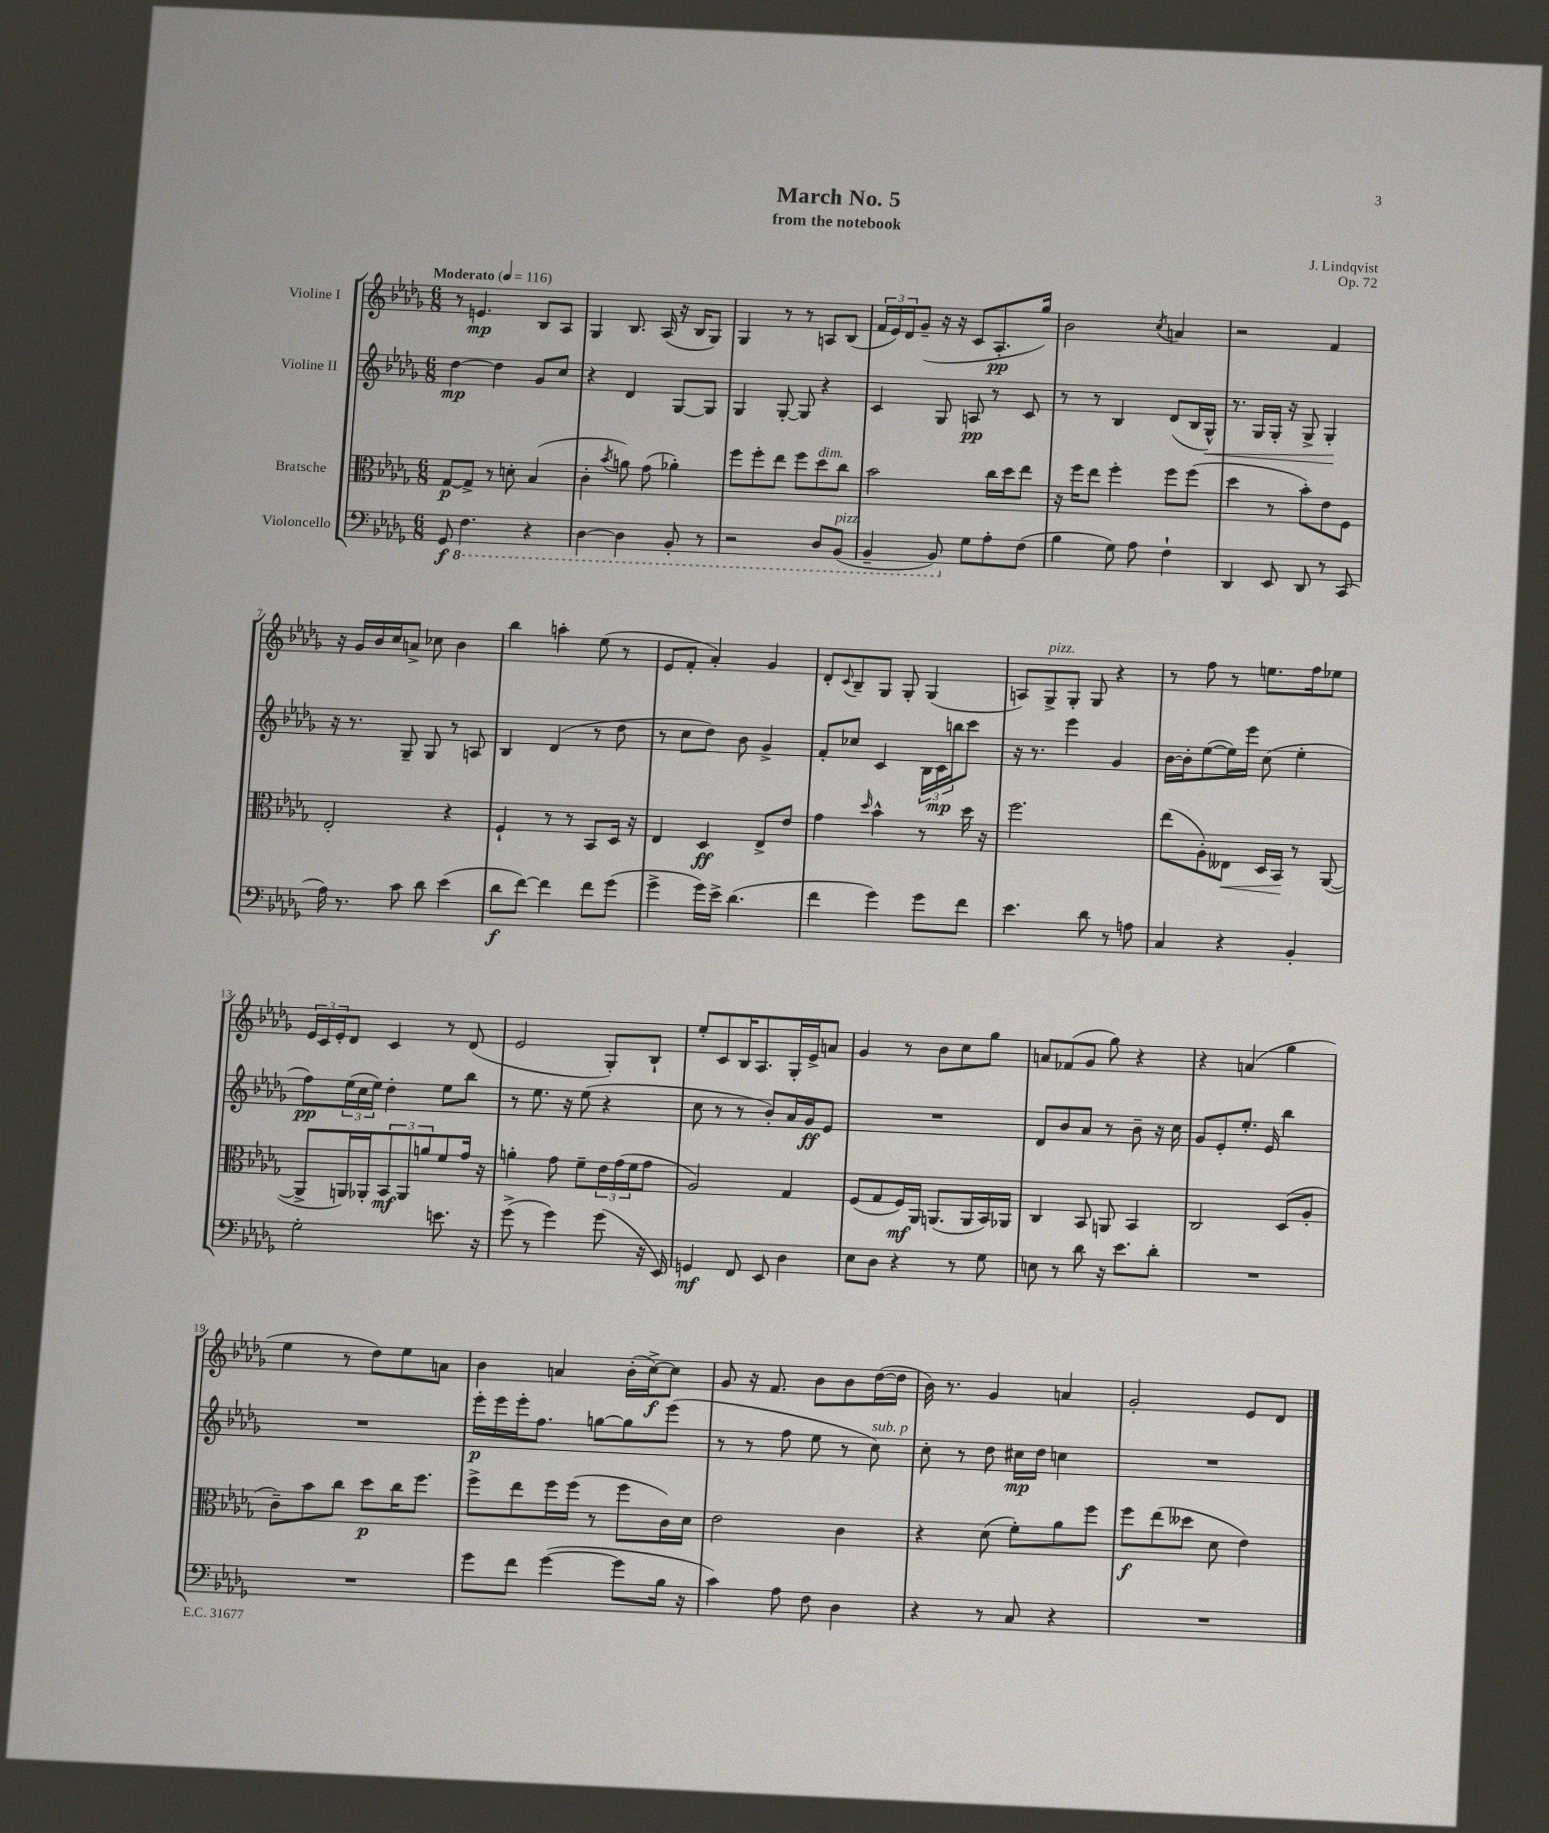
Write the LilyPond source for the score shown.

\header { title = "March No. 5" composer = "J. Lindqvist" subtitle = "from the notebook" opus = "Op. 72" }
<<
\new StaffGroup <<
\new Staff = "s0" \with { instrumentName = "Violine I" } {
    \clef treble \key des \major \numericTimeSignature \time 6/8 \tempo "Moderato" 4 = 116
    r8 e'4.\mp bes8 aes8 |
    ges4 bes8. aes16( r16 bes16 ges8) |
    ges4 r8 r8 a8 bes8( |
    \tuplet 3/2 { f'16 ees'16) des'16 } ges'8--( r16 r16 c'8 aes8.-.\pp ges''16) |
    bes'2 \acciaccatura { c''8 } a'4 |
    r2 f'4 |
    r16 ges'16 bes'16 c''16 a'8-> ces''8 bes'4 |
    bes''4 a''4-. ees''8( r8 |
    ees'8 f'8-. aes'4-.) ges'4 |
    des'8-. \appoggiatura { c'8 } bes8-- ges8 ges8-. ges4( |
    a8) ges8->^\markup { \italic "pizz." } ges8-. ges8 r4 |
    r8 f''8 r8 e''8. f''16 ees''8 |
    \tuplet 3/2 { ees'16 c'16 ees'16-. } des'8 c'4 r8 des'8( |
    ees'2 ges8-.) bes8-! |
    ees''8-. c'8 bes16 aes8. ges16-. ees'16-> a'8 |
    ges'4 r8 bes'8 c''8 ges''8 |
    a'8 fes'8( ges'8 ges''8) r4 |
    r4 a'4( ges''4 |
    ees''4 r8 des''8) ees''8 a'8 |
    bes'4 a'4 bes'16-.( c''16~->\f) c''8 |
    ges'8 r16 f'8. bes'8 bes'8 des''16~( des''16 |
    bes'16) r8. ges'4 a'4 |
    ges'2-. ees'8 des'8 \bar "|." |
}
\new Staff = "s1" \with { instrumentName = "Violine II" } {
    \clef treble \key des \major \numericTimeSignature \time 6/8
    des''4~\mp des''4 ges'8 c''8 |
    r4 des'4 ges8~ ges8 |
    ges4 ges8~-. ges8 r4 |
    c'4 ges8 a8\pp r8 c'8 |
    r8 r8 bes4 des'8( bes16 ges16-^\<) |
    r8. ges16 ges16-. r16 ges8-> ges4-.\! |
    r16 r8. ges8-- ges8 r8 a8 |
    bes4 des'4( r8 des''8 |
    r8 c''8 des''8) bes'8 ges'4-> |
    f'8-. ces''8 c'4 \tuplet 3/2 { bes16 c'16\mp b''16 } c'''8 |
    r16 r8. ees'''4 ges'4 |
    bes'16~ bes'16-. ees''8~( ees''16) ees'''16 c''8( ees''4-. |
    f''8\pp) \tuplet 3/2 { ees''16( c''16 ees''16) } des''4-. ees''8 bes''8 |
    r8 ees''8. r16 ees''8( r4 |
    c''8 r8 r8 bes'8-.) aes'16 ges'16\ff ees'8 |
    R2. |
    des'8 bes'8 aes'8 r8 bes'8-- r16 c''16 |
    ges'8 ees'8-. ees''8.-. ees'16 bes''4 |
    R2. |
    ees'''16-.\p ees'''16 ees'''16-. f''8. g''8~ g''8 ees'''8( |
    r8 r8 f''8 ees''8 r8 c''8^\markup { \italic "sub. p" }) |
    c''8-. r8 des''8 cis''16\mp des''16 c''4 |
    R2. \bar "|." |
}
\new Staff = "s2" \with { instrumentName = "Bratsche" } {
    \clef alto \key des \major \numericTimeSignature \time 6/8
    ges8~\p ges8-> r8 d'8-. bes4( |
    c'4-. \acciaccatura { bes'8 } a'8) ges'8( aes'4-.) |
    f''8 f''8-. ees''8 f''8 des''8^\markup { \italic "dim." } c''8 |
    bes'2 c''16 des''16 ees''8 |
    r16 f''16 ees''8 f''4-. f''8 f''8( |
    des''4 r8 bes'8-.) ees'8 f8 |
    ees2-. r4 |
    f4-! r8 r8 bes,8 des16 r16 |
    ees4 des4\ff ees8-> ees'8 |
    ges'4 \grace { des''16 } bes'4-^ r8 des''16 r16 |
    f''2. |
    ees''8( aes8-.) eeses8\< des16 bes,16\! r8 aes,8~( |
    aes,8-> a,16) aes,16-. \tuplet 3/2 { bes,8\mf aes,8 a'8 } f'8 ges'16 r16 |
    a'4-. ges'8 f'8-- \tuplet 3/2 { ees'16 ges'16( f'16 } ges'8 |
    aes2) ges4 |
    f8( ges8 f16\mf) aes,16 a,8.( a,16 bes,16) aes,16 |
    c4 bes,8 a,8 bes,4 |
    c2 des8( aes8-. |
    c'8--) bes'8 c''8 des''8\p c''16 f''8. |
    f''8-> ees''8 f''16 f''16( r8 f''8 c'16) des'16 |
    ees'2 c'4 |
    r4 des'8( f'8-.) aes'8 f''8 |
    f''8\f ees''8( deses''8 des'8 ees'4) \bar "|." |
}
\new Staff = "s3" \with { instrumentName = "Violoncello" } {
    \clef bass \key des \major \numericTimeSignature \time 6/8
    ges,8\f \ottava #-1 f,4. r4 |
    des,4~ des,4 bes,,8-. r8 |
    r2 des,8 bes,,8^\markup { \italic "pizz." }( |
    bes,,4-- bes,,8) \ottava #0 ges8 aes8-. f8( |
    bes4 ges8) aes8 f4-! |
    des,4 ees,8 des,8 r8 c,8( |
    aes16) r8. c'8 des'8 ees'4( |
    des'8\f f'8~) f'4 f'8 ges'8( |
    ges'4-> ges'16) ees'16-> des'4.( |
    f'4 ges'4) ges'8 f'8 |
    ees'4. des'8 r8 a8 |
    c4 r4 bes,4-. |
    ges2-. e'8. r16 |
    ges'8->( r8 ges'4) ges'8( r16 ees,16) |
    g,4\mf f,8 ees,8 des4 |
    ees8 des8 r4 r8 ges8 |
    e8 r8 des'8 r16 ees'8. des'8-. |
    R2. |
    R2. |
    ges'8 f'8 ges'4~( ges'8 bes16 r16 |
    c'4) aes8 f8 des4 |
    r4 r8 c8 r4 |
    R2. \bar "|." |
}
>>
>>
